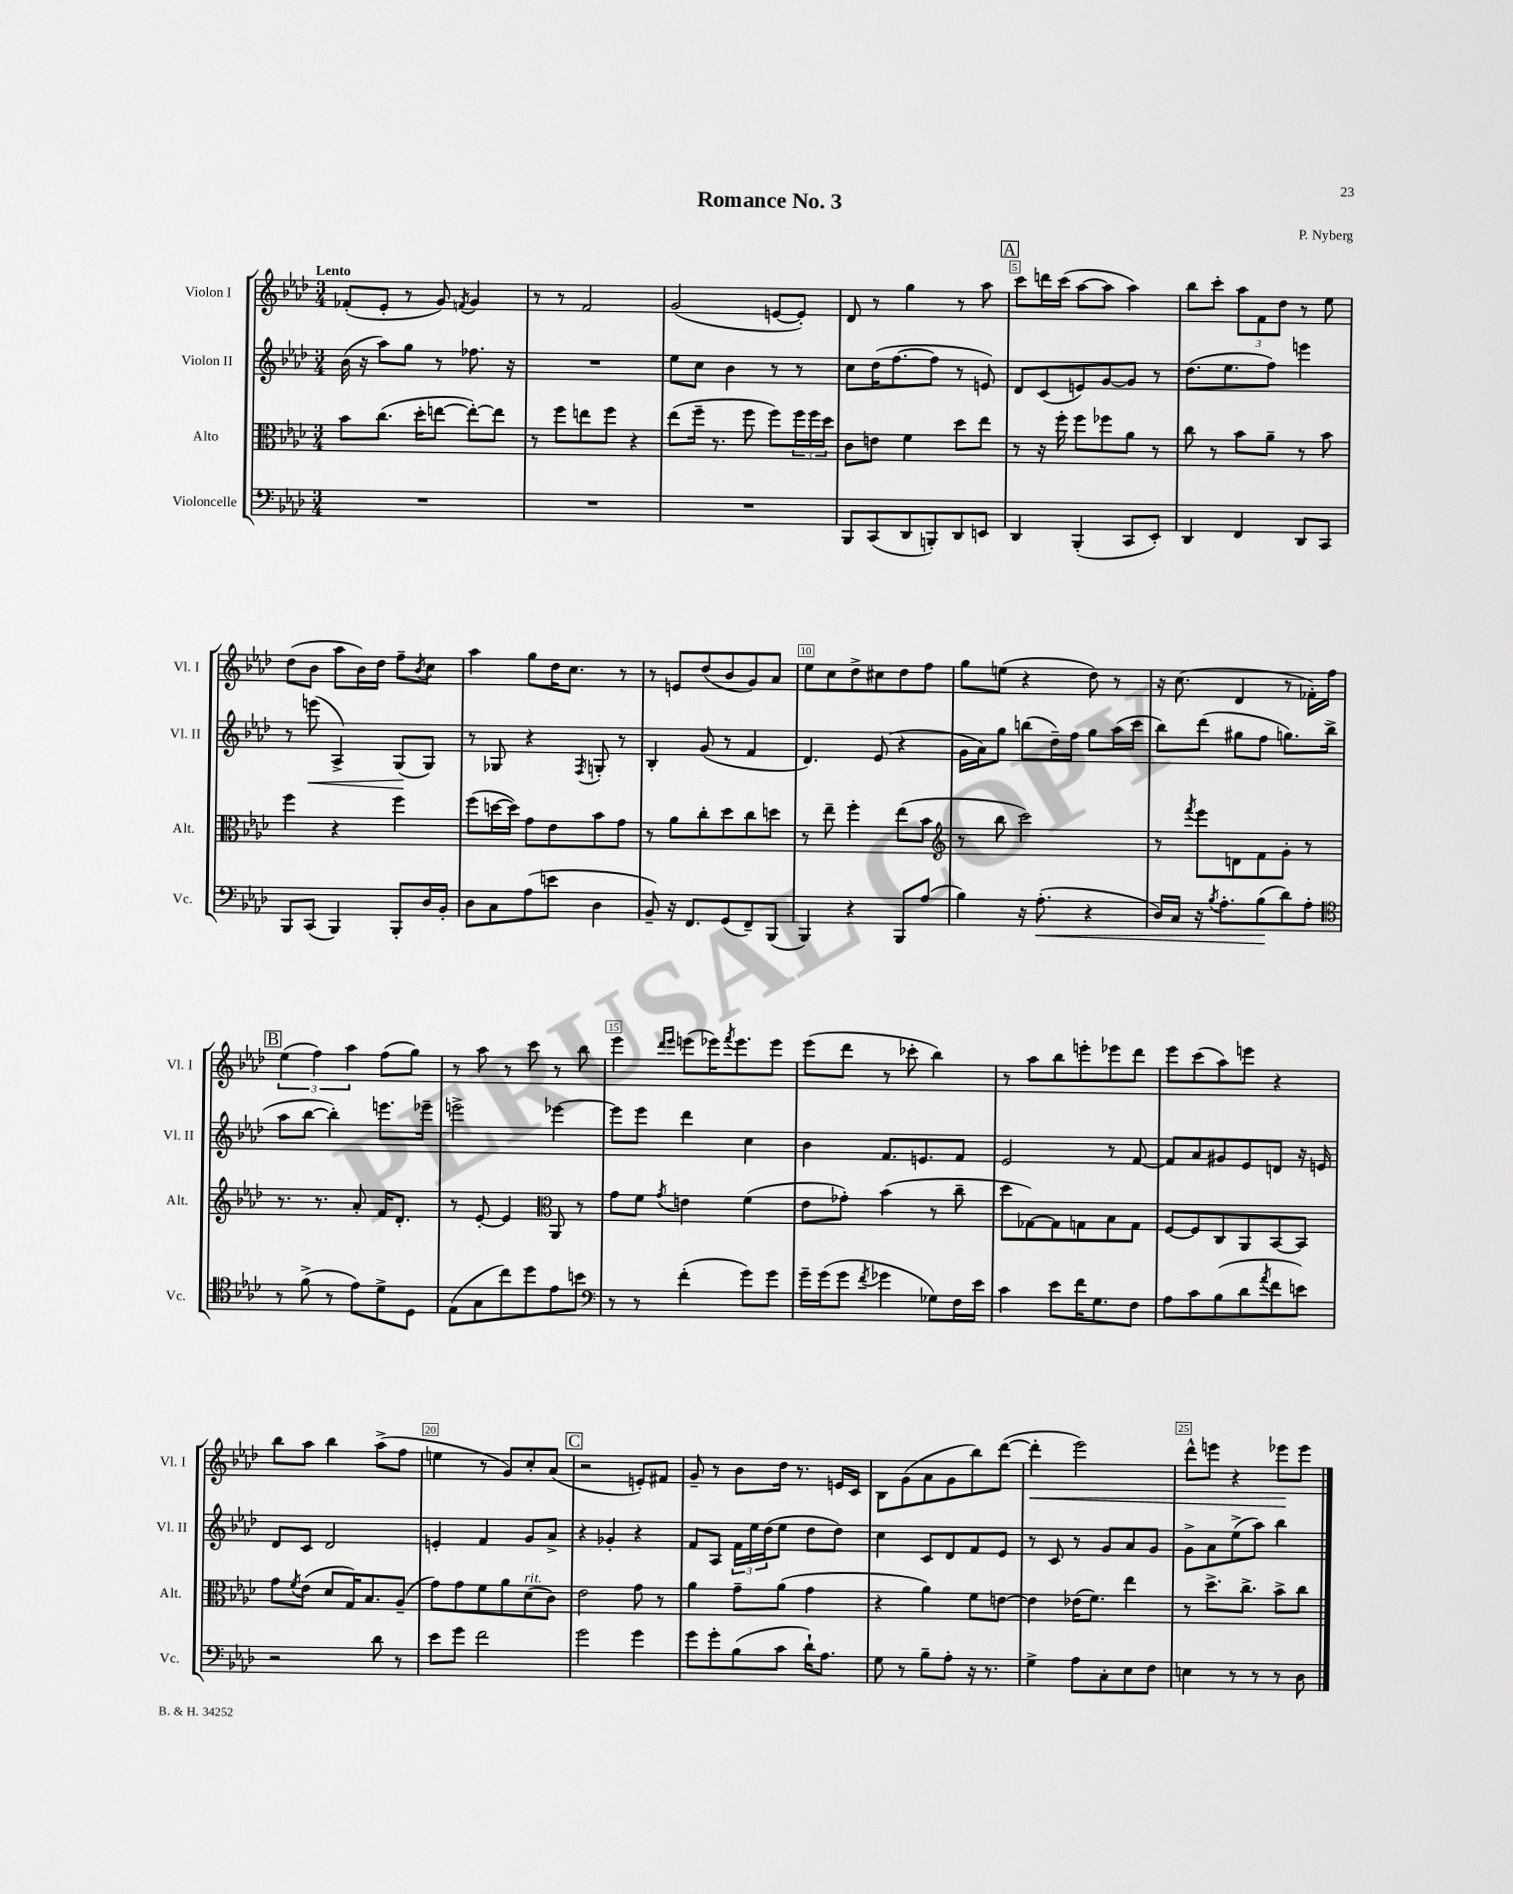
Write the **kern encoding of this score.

**kern	**kern	**kern	**kern
*staff4	*staff3	*staff2	*staff1
*clefF4	*clefC3	*clefG2	*clefG2
*k[b-e-a-d-]	*k[b-e-a-d-]	*k[b-e-a-d-]	*k[b-e-a-d-]
*M3/4	*M3/4	*M3/4	*M3/4
2.r	8b-\L	(16b-\	(8f-'/L
.	.	16r	.
.	(8.cc\J	8aa-\L)	8e-'/J
.	.	8gg\J	8r
.	16dd-'\LK	.	.
.	[8ee\J	8r	8g/)
.	.	.	8qf/
.	8ee'\_L)	8.ff-\	4g/
.	8ee\]J	.	.
.	.	16r	.
=	=	=	=
2.r	8r	2.r	8r
.	8ff\L	.	8r
.	8ee\	.	2f/
.	8ff\J	.	.
.	4r	.	.
=	=	=	=
2.r	(8ee-\L	8ee-\L	(2g/
.	16ff~\Jk	8cc\J	.
.	8.r	.	.
.	.	4b-\	.
.	8ff\	.	.
.	8ff\L)	8r	[8e/L
.	24ff\L	8r	8e'/]J)
.	24ff\	.	.
.	24dd-\JJ	.	.
=	=	=	=
8BBB-/L	8c\L	8cc\L	8d-/
(8CC/	8e\J	(16dd-\K	8r
.	.	[8.ff\	.
8DD-/	4f\	.	4gg\
8BBB'/)	.	8ff\]J	.
8DD-/	8dd-\L	8r	8r
8EE/J	8ee-\J	8e/)	8aa-\
=	=	=	=
4DD-/	8r	8d-/L	8ccc\L
.	16r	(8c/	16ddd\L
.	16ff'\	.	(16ccc\JJ
(4BBB-'/	8ff\L	8e/)	[8aa-\L
.	8ff-\	[8g/	8aa-\]J
8CC/L	8a-\J	8g/]J	4aa-\)
8EE-'/J)	8r	8r	.
=	=	=	=
4DD-/	8cc\	(8.dd-\L	8bb-\L
.	8r	.	8ccc'\J
.	.	8.ee-\	.
4FF/	8b-\L	.	12aa-\L
.	.	.	12f\
.	8a-~\J	8ff\J)	.
.	.	.	12dd-\J
8DD-/L	8r	4eee\	8r
8CC/J	8b-\	.	8ee-\
=	=	=	=
8BBB-/L	4ff\	8r	(8dd-\L
(8CC/J	.	(8eee\	8b-\J
4BBB-/)	4r	4A-^/)	8aa-\L
.	.	.	16b-\L)
.	.	.	16dd-\JJ
8BBB-'/L	4ff\	(8G/L	8ff~\L
.	.	.	8qb-/
16D-/L	.	8G/J)	8cc\J
16BB-'/JJ	.	.	.
=	=	=	=
8D-\L	(8ff\L	8r	4aa-\
8C\	[16dd\L	8G-/	.
.	16dd\]JJ)	.	.
(8A-\	8g\L	4r	8gg\L
8e\J	8e-\	.	16dd-\K
.	.	.	8.cc\J
.	.	8qF/	.
4D-\	8b-\	8G'/	.
.	8g\J	8r	8r
=	=	=	=
8BB-~/)	8r	4B-'/	8r
16r	8a-\L	.	8e/L
8.FF/L	.	.	.
.	8cc'\	(8g/	(8dd-/
(8GG/	8dd-\	8r	8b-/
8FF~/)	8cc\	4f/	8g/)
(8BBB-/J	8dd\J	.	8a-/J
=	=	=	=
4BBB-/)	8r	4.d-/)	8ee-\L
.	8ee-~\	.	8cc\
4r	4ff'\	.	8dd-^\
.	.	(8e-/	8cc#\
8BBB-/L	(8ee-\L	4r	8dd-\
(8A-/J	8b-\J	.	8ff\J
=	=	=	=
*	*clefG2	*	*
4B-\)	8r	16g\LL	8gg\L
.	.	16a-\J)	.
.	8bb-\	8gg\J	(8ee\J
16r	2ccc\)	(8bb\L	4r
(8.A-'\	.	.	.
.	.	16dd-~\L)	.
.	.	16ff\JJ	.
4r	.	8gg\L	8dd-\)
.	.	(16aa-\L	8r
.	.	16ccc\JJ	.
=	=	=	=
16D-/LL)	8r	8bb-\L)	16r
16C/JJ	.	.	(8.cc\
.	8qfff/	.	.
16r	8eee-\L	(8ddd-\J	.
8qB-/	.	.	.
8.A-'\L	.	.	.
.	8d\	8gg#\L	4d-/
(8B-\	8f\	8ff\J	.
8d-\)	8g'\J	8.gg\L)	8r
8A-'\J	8r	.	16f-'\LL)
.	.	(16bb-^\Jk	16ff\JJ
=	=	=	=
*clefC4	*	*	*
8r	8.r	8aa-\L	(6ee-\
(8f^\	.	[8bb-\J	.
.	.	.	6ff\)
.	8.r	.	.
8r	.	4bb-'\])	.
.	.	.	6aa-\
8e-\L)	8a-'/	.	.
8d-^\	16f/LK	8.eee\L	(8ff\L
.	8.d-'/J	.	.
8D-\J	.	.	8gg\J)
.	.	16eee-~\Jk	.
=	=	=	=
(8E-\L	8r	2eee^\	8r
8G\	[8e-'/	.	8aa-\
8cc\)	4e-/]	.	8r
8dd-\	.	.	8ccc\
*	*clefC3	*	*
8e-\	8AA-/	[4eee-\	8r
8b\J	8r	.	8bb-\
=	=	=	=
*clefF4	*	*	*
8r	8g\L	8eee-\]L	4eee-\
8r	8f\J	8eee-\J	.
.	.	.	16qqddd-/LL
.	8qg/	.	16qqeee-/JJ
(4f'\	4e\	4ddd-\	(8eee\L
.	.	.	16eee-\K)
.	.	.	8qfff/
.	.	.	8.eee-\
8g\L)	(4f\	4cc\	.
8g\J	.	.	8eee-\J
=	=	=	=
16g~\LL	8e-\L	4b-\	(8eee-\L
(16g\J	.	.	.
8g\J	8g-'\J)	.	8ddd-\J
8qf/	.	.	.
4g-\	(4b-\	8.f/L	8r
.	.	.	8ccc-'\
.	.	8.e/	.
8G-\L)	8r	.	4bb-\)
16F\L	8cc~\	8f/J	.
16e-\JJ	.	.	.
=	=	=	=
4c\	8dd-\L	2e-/	8r
.	[8G-\)	.	8aa-\L
8e-\L	8G-\]	.	8bb-\
16f\K	8G\	.	8eee'\
8.G\	.	.	.
.	8B-\	8r	8eee-\
8F\J	8G\J	[8f/	8ddd-\J
=	=	=	=
8A-\L	[8F/L	8f/]L	8eee-\L
8c\	8F/]	8a-/	(8ccc\
(8B-\	8C/	8g#/	8aa-\)
8d-\	8AA-/	8e-/	8eee\J
8qa-/	.	.	.
8f\	[8BB-/	8d/J	4r
8e\J)	8BB-/]J	16r	.
.	.	16e/	.
=	=	=	=
2r	8g\L	8d-/L	8bb-\L
.	8qf/	.	.
.	(8e-\J	8c/J	8aa-\J
.	8d-/L	2d-/	4bb-\
.	16G/K)	.	.
.	8.B-/	.	.
8d-\	.	.	(8aa-^\L
8r	(8A-~/J	.	8ff\J
=	=	=	=
8e-\L	8g\L)	4e'/	4ee\
8g\J	8g\	.	.
2f\	8f\	4f/	8r
.	8a-\	.	8g/L)
.	(8d-\	8g/L	8cc'/
.	8c\J)	8a-^/J	(8a-/J
=	=	=	=
2g\	2e-\	4r	2r
.	.	4g-'/	.
4g\	8g\	4r	8e'/L)
.	8r	.	8f#/J
=	=	=	=
8g\L	4a-\	8f/L	8g~/
8g'\	.	8A-/J	8r
(8B-\	8g~\L	24f\LL	8b-\L
.	.	24ee-\	.
.	.	(24dd-\J	.
8c\J	(8a-\J	8ee-\J	16dd-\Jk
.	.	.	8.r
16d-`\LK)	4g\	8dd-\L	.
8.A-\J	.	.	.
.	.	8dd-\J)	16e/LL
.	.	.	16c/JJ
=	=	=	=
8G\	4r	4cc\	8B-\L
8r	.	.	(8g\
8B-~\L	4a-\)	8c/L	8a-\
8A-'\J	.	8d-/	8g\
16r	8f\L	8f/	8bb-\)
8.r	.	.	.
.	[8e\J	8e-/J	([8ddd-\J
=	=	=	=
4G^\	4e\]	8r	4ddd-'\]
.	.	8c/	.
8A-\L	(16e-\LK	8r	2eee-\)
.	8.f\J)	.	.
8C'\	.	8g/L	.
8E-\	4ee-\	8a-/	.
8F\J	.	8g/J	.
=	=	=	=
4E\	8r	8g^\L	8ddd-^^\L
.	8.dd-^\L	8a-\	8eee\J
8r	.	(8ee-^\	4r
.	8.cc^\J	.	.
8r	.	8aa-\J)	.
8r	8b-^\L	4bb-\	8eee-\L
8D-\	8cc\J	.	8eee-\J
==	==	==	==
*-	*-	*-	*-
